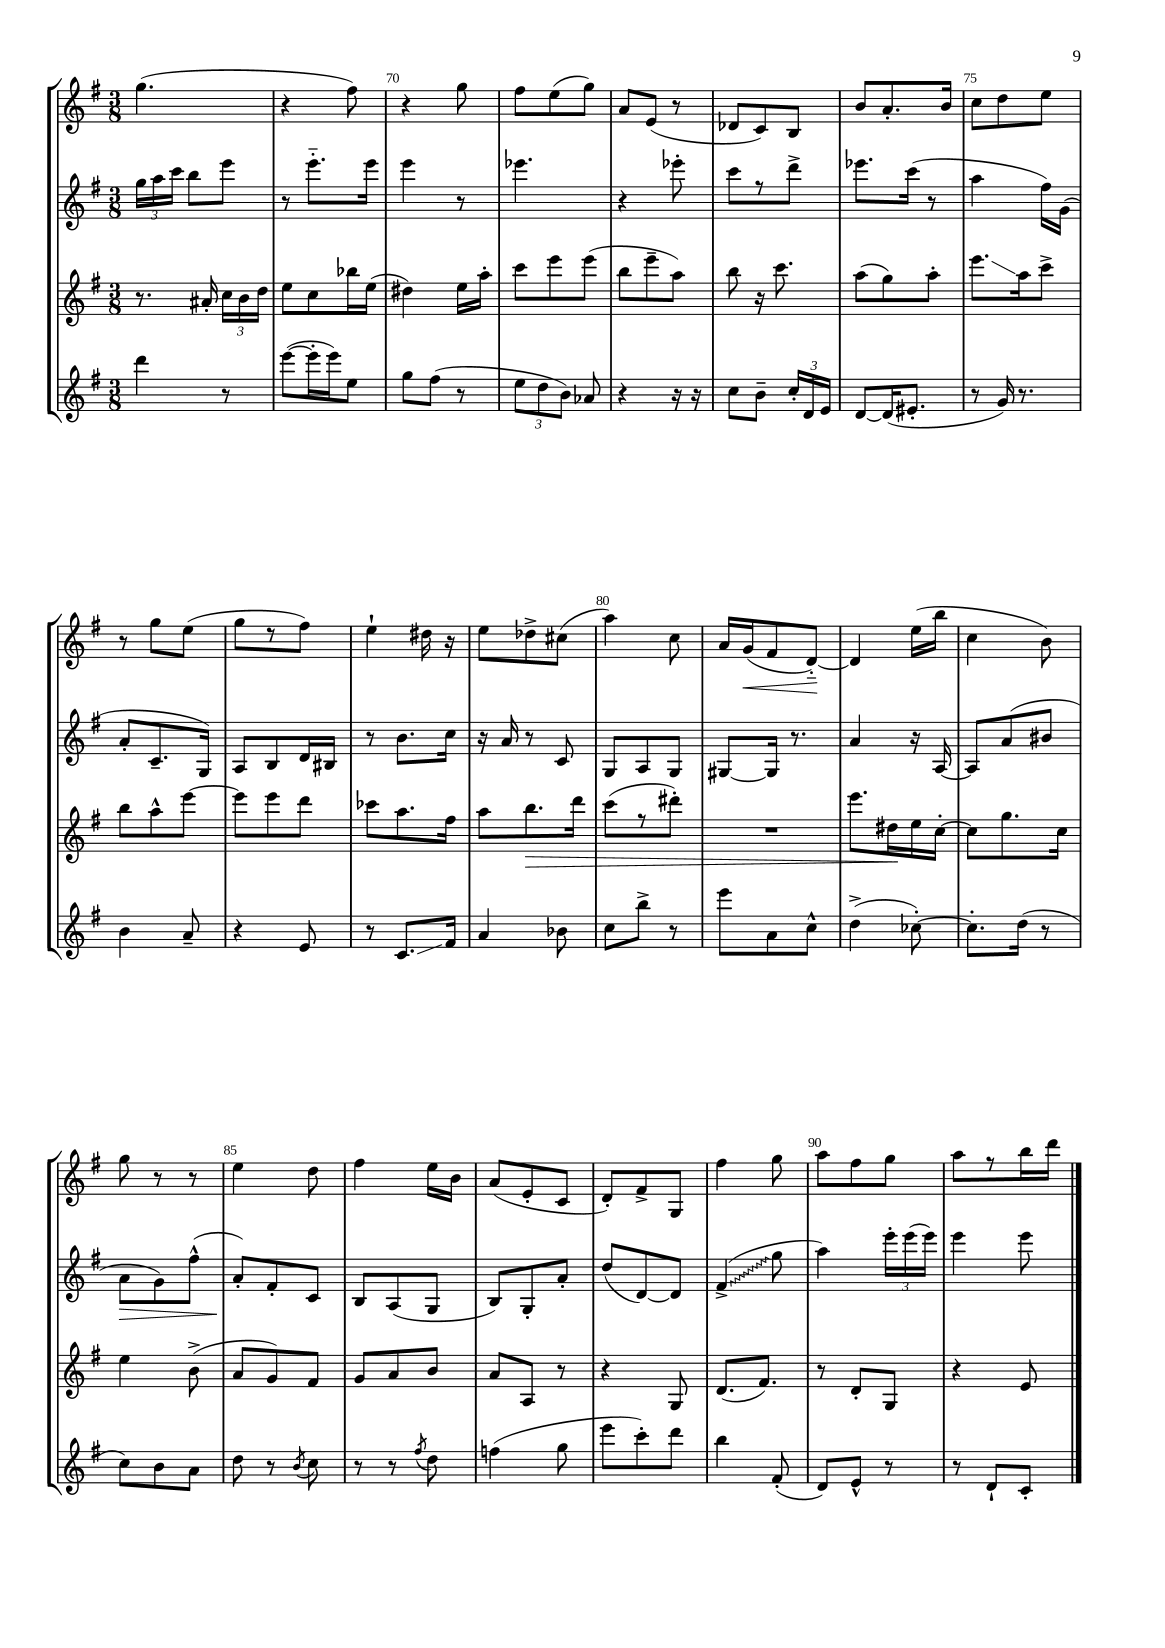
<<
\new StaffGroup <<
\new Staff = "s0" {
    \clef treble \key g \major \numericTimeSignature \time 3/8
    \autoBeamOff g''4.( |
    r4 fis''8) |
    r4 g''8 |
    fis''8[ e''8( g''8]) |
    a'8[ e'8]( r8 |
    des'8[ c'8) b8] |
    b'8[ a'8.-. b'16] |
    c''8[ d''8 e''8] |
    r8 g''8[ e''8]( |
    g''8[ r8 fis''8]) |
    e''4-! dis''16 r16 |
    e''8[ des''8-> cis''8]( |
    a''4) c''8 |
    a'16[ g'16\<( fis'8 d'8]~-_\!) |
    d'4 e''16[( b''16] |
    c''4 b'8) |
    g''8 r8 r8 |
    e''4 d''8 |
    fis''4 e''16[ b'16] |
    a'8[( e'8-. c'8] |
    d'8[-.) fis'8-> g8] |
    fis''4 g''8 |
    a''8[ fis''8 g''8] |
    a''8[ r8 b''16 d'''16] \bar "|." |
}
\new Staff = "s1" {
    \clef treble \key g \major \numericTimeSignature \time 3/8
    \autoBeamOff \tuplet 3/2 { g''16[ a''16 c'''16] } b''8[ e'''8] |
    r8 e'''8.[-_ e'''16] |
    e'''4 r8 |
    ees'''4. |
    r4 ees'''8-. |
    c'''8[ r8 d'''8]-> |
    ees'''8.[ c'''16]( r8 |
    a''4 fis''16[) g'16]( |
    a'8[-. c'8.-- g16]) |
    a8[ b8 d'16 bis16] |
    r8 b'8.[ c''16] |
    r16 a'16 r8 c'8 |
    g8[ a8 g8] |
    gis8[~ gis16] r8. |
    a'4 r16 a16~ |
    a8[ a'8( bis'8] |
    a'8[\> g'8) fis''8]-^( |
    a'8[-.\!) fis'8-. c'8] |
    b8[ a8( g8] |
    b8[) g8-. a'8]-. |
    d''8[( d'8~) d'8] |
    \once \override Glissando.style = #'zigzag fis'4->\glissando( g''8 |
    a''4) \tuplet 3/2 { e'''16[-. e'''16( e'''16]) } |
    e'''4 e'''8 \bar "|." |
}
\new Staff = "s2" {
    \clef treble \key g \major \numericTimeSignature \time 3/8
    \autoBeamOff r8. ais'16-. \tuplet 3/2 { c''16[ b'16 d''16] } |
    e''8[ c''8 bes''16 e''16]( |
    dis''4) e''16[ a''16]-. |
    c'''8[ e'''8 e'''8]( |
    b''8[ e'''8-- a''8]) |
    b''8 r16 c'''8. |
    a''8[( g''8) a''8]-. |
    e'''8.[\glissando a''16 c'''8]-> |
    b''8[ a''8-^ e'''8]~ |
    e'''8[ e'''8 d'''8] |
    ces'''8[ a''8. fis''16] |
    a''8[ b''8.\> d'''16] |
    c'''8[( r8 dis'''8]-.) |
    R4. |
    e'''8.[ dis''16\! e''16 c''16]~-. |
    c''8[ g''8. c''16] |
    e''4 b'8->( |
    a'8[ g'8) fis'8] |
    g'8[ a'8 b'8] |
    a'8[ a8] r8 |
    r4 g8 |
    d'8.[( fis'8.]) |
    r8 d'8[-. g8] |
    r4 e'8 \bar "|." |
}
\new Staff = "s3" {
    \clef treble \key g \major \numericTimeSignature \time 3/8
    \autoBeamOff d'''4 r8 |
    e'''8[~( e'''16-. e'''16) e''8] |
    g''8[ fis''8]( r8 |
    \tuplet 3/2 { e''8[ d''8 b'8]) } aes'8 |
    r4 r16 r16 |
    c''8[ b'8]-- \tuplet 3/2 { c''16[-. d'16 e'16] } |
    d'8[~ d'16( eis'8.]-. |
    r8 g'16) r8. |
    b'4 a'8-- |
    r4 e'8 |
    r8 c'8.[\glissando fis'16] |
    a'4 bes'8 |
    c''8[ b''8]-> r8 |
    e'''8[ a'8 c''8]-^ |
    d''4->( ces''8~-.) |
    ces''8.[-. d''16]( r8 |
    c''8[) b'8 a'8] |
    d''8 r8 \acciaccatura { b'8 } c''8 |
    r8 r8 \acciaccatura { fis''8 } d''8 |
    f''4( g''8 |
    e'''8[ c'''8-.) d'''8] |
    b''4 fis'8-.( |
    d'8[) e'8]-^ r8 |
    r8 d'8[-! c'8]-. \bar "|." |
}
>>
>>
\layout { \context { \Score currentBarNumber = #68 \override BarNumber.break-visibility = ##(#f #t #t) barNumberVisibility = #(every-nth-bar-number-visible 5) } }
